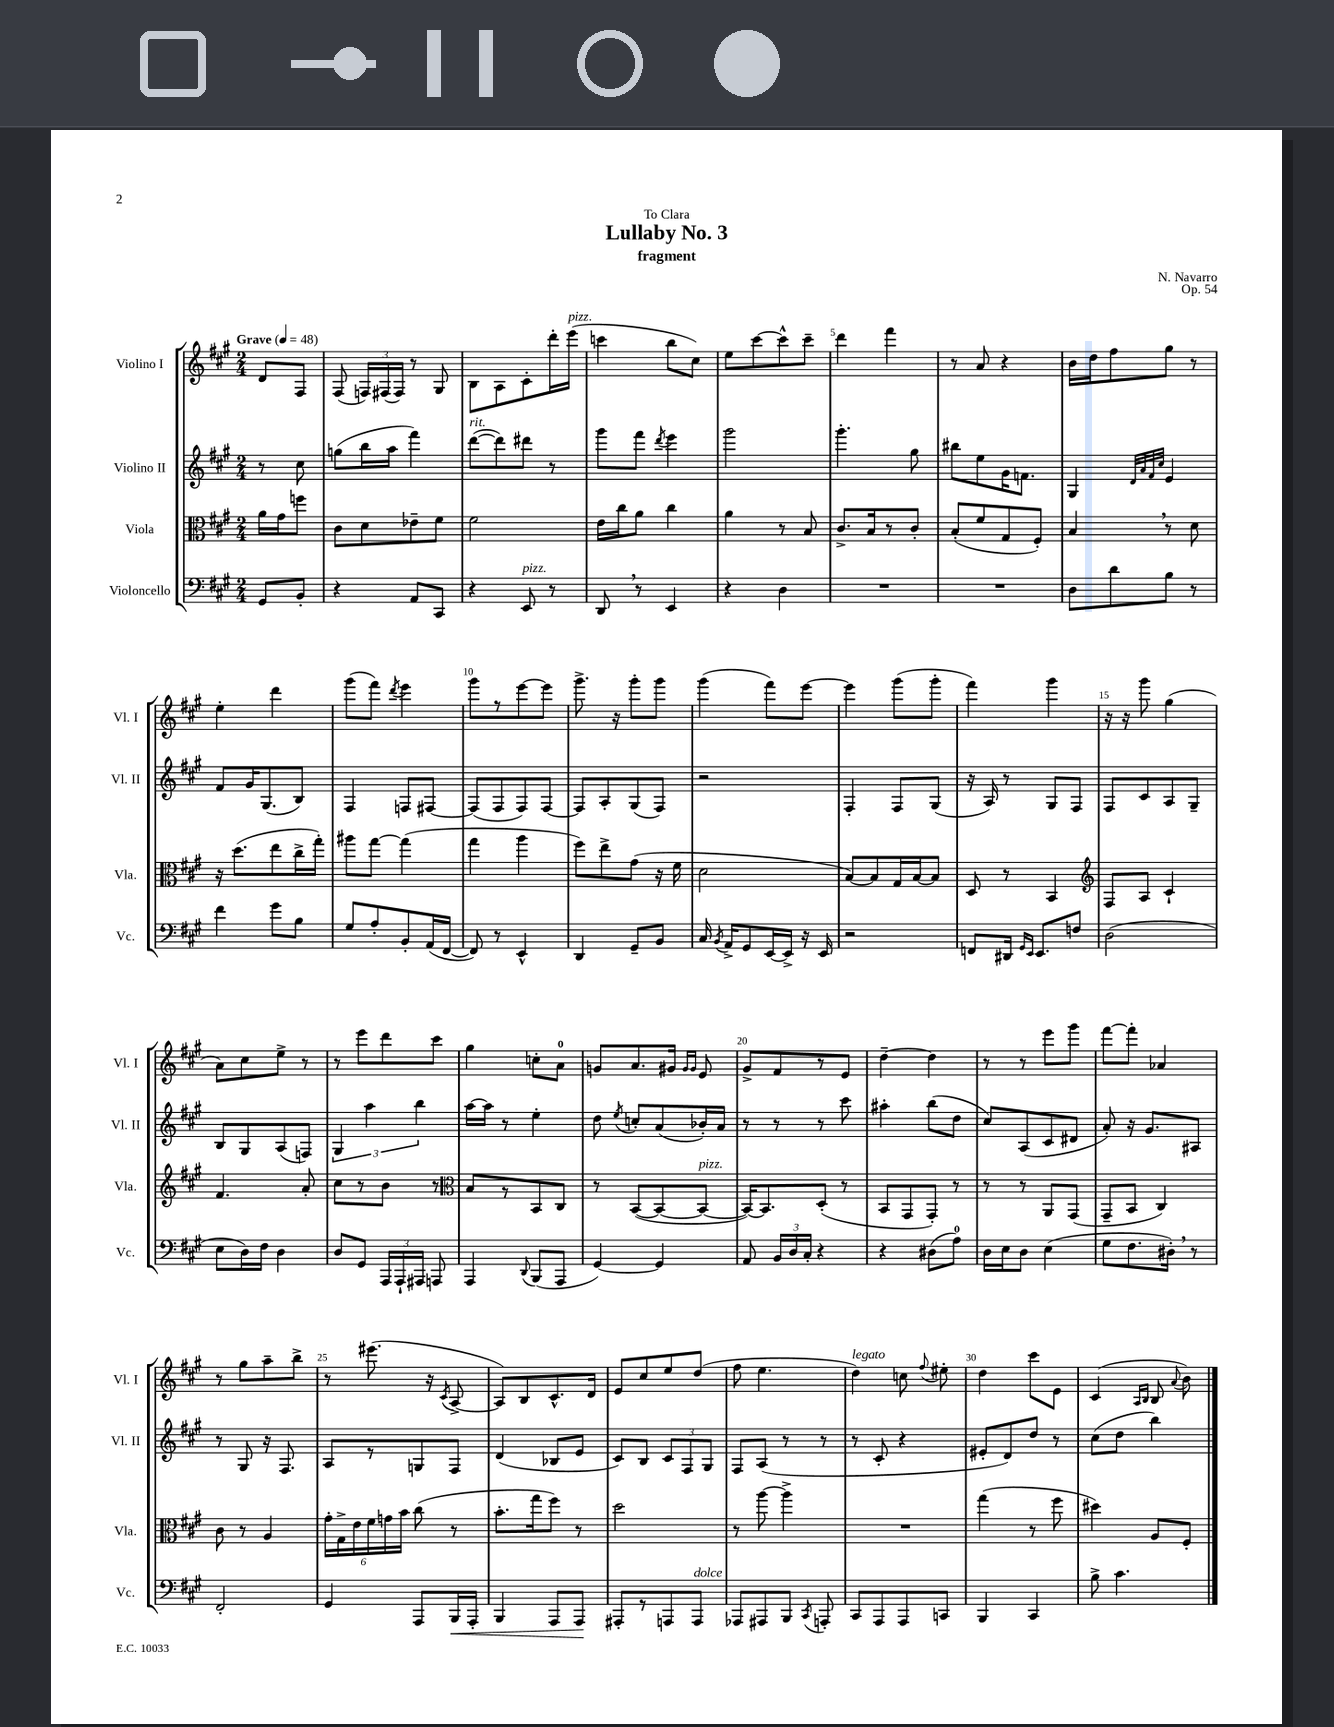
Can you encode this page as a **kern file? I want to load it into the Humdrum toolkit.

**kern	**dynam	**kern	**kern	**kern
*part4	*part4	*part3	*part2	*part1
*staff4	*staff4	*staff3	*staff2	*staff1
*I"Violoncello	*	*I"Viola	*I"Violino II	*I"Violino I
*I'Vc.	*	*I'Vla.	*I'Vl. II	*I'Vl. I
*clefF4	*	*clefC3	*clefG2	*clefG2
*k[f#c#g#]	*	*k[f#c#g#]	*k[f#c#g#]	*k[f#c#g#]
*M2/4	*	*M2/4	*M2/4	*M2/4
*MM48	*	*MM48	*MM48	*MM48
=	=	=	=	=
!	!	!	!	!LO:TX:a:B:t=Grave
8GG#/L	.	16a\LL	8r	8d/L
.	.	16g#\J	.	.
8BB'/J	.	8ffn\J	8cc#\	8F#/J
=1	=1	=1	=1	=1
4r	.	8c#\L	(8ggn\L	(8F#/
.	.	8d\	16bb\L	24Fn/LL)
.	.	.	.	(24F#X/
.	.	.	16aa\JJ	.
.	.	.	.	24F#/JJ)
8AA/L	.	8e-X~\	4fff#\)	8r
8CC#/J	.	8f#\J	.	8G#/
=2	=2	=2	=2	=2
!	!	!	!LO:TX:a:i:t=rit.	!
4r	.	2f#\	([8ddd\L	8B\L
.	.	.	8ddd\])	8A\
!LO:TX:a:i:t=pizz.	!	!	!	!
8EE/	.	.	8ddd#X\J	8c#'\
8r	.	.	8r	16ddd'\L
!	!	!	!	!LO:TX:a:i:t=pizz.
.	.	.	.	(16eee\JJ
=3	=3	=3	=3	=3
8DD,/	.	16e\LL	8ggg#\L	4cccn\
.	.	16cc#\J	.	.
8r	.	8a\J	8fff#\J	.
.	.	.	8qddd/	.
4EE/	.	4cc#\	4eee\	8bb\L
.	.	.	.	8cc#\J)
=4	=4	=4	=4	=4
4r	.	4a\	2ggg#\	8ee\L
.	.	.	.	[8ccc#\
4D\	.	8r	.	8ccc#^^\]
.	.	8B/	.	8ccc#~\J
=5	=5	=5	=5	=5
2r	.	8.c#^/L	4.ggg#'\	4ddd\
.	.	16B/k	.	.
.	.	8r	.	4fff#\
.	.	8c#'/J	8gg#\	.
=6	=6	=6	=6	=6
2r	.	(8B'/L	8bb#X\L	8r
.	.	8f#/	8ee\	8a/
.	.	8G#/	16g#\K	4r
.	.	.	8.fn\J	.
.	.	8F#'/J)	.	.
=7	=7	=7	=7	=7
8D\L	.	4B,/	4G#/	16b\LL
.	.	.	.	16dd\J
8d\	.	.	.	8ff#\
.	.	.	32qqd/LLL	.
.	.	.	32qqa/	.
.	.	.	32qqf#/	.
.	.	.	32qqcc#/JJJ	.
8B\J	.	8r	4e/	8gg#\J
8r	.	8d\	.	8r
!!LO:LB:g=z
=8	=8	=8	=8	=8
4f#\	.	16r	8f#/L	4ee'\
.	.	(8.dd\L	.	.
.	.	.	16g#/K	.
.	.	.	(8.G#/	.
8g#\L	.	8ee\	.	4ddd\
8B\J	.	16cc#^\L	8B/J)	.
.	.	16gg#'\JJ)	.	.
=9	=9	=9	=9	=9
8G#/L	.	8aa#X\L	4F#/	(8ggg#\L
8A'/	.	[8gg#\J	.	8fff#\J)
.	.	.	.	8qddd/
8BB'/	.	(4gg#\]	8Fn/L	4eee\
(16AA/L	.	.	[8F#X/J	.
[16FF#/JJ	.	.	.	.
=10	=10	=10	=10	=10
8FF#/])	.	4gg#\	(8F#/L]	8ggg#\L
8r	.	.	8F#/	8r
4EE^^/	.	4aa\	8F#/)	[8eee\
.	.	.	[8F#/J	8eee\J]
=11	=11	=11	=11	=11
4DD/	.	8ff#\L)	8F#/L]	8.ggg#^\
.	.	8ee^\	8A'/	.
.	.	.	.	16r
8GG#~/L	.	(8g#\J	(8G#/	8ggg#'\L
8BB/J	.	16r	8F#/J)	8ggg#\J
.	.	16f#\	.	.
=12	=12	=12	=12	=12
16C#/	.	2d\	2r	(4ggg#\
8qBB/	.	.	.	.
16AA^/KL	.	.	.	.
8GG#/	.	.	.	.
[16EE/L	.	.	.	8fff#\L)
16EE^/JJ]	.	.	.	.
16r	.	.	.	[8eee\J
16EE/	.	.	.	.
=13	=13	=13	=13	=13
2r	.	[8B/L)	4F#'/	4eee\]
.	.	8B/]	.	.
.	.	16G#/L	8F#/L	(8ggg#\L
.	.	[16B/J	.	.
.	.	8B/J]	(8G#/J	8ggg#'\J
=14	=14	=14	=14	=14
8FFn/L	.	8D/	16r	4fff#\)
.	.	.	16A/)	.
16DD#X/Jk	.	8r	8r	.
16qqGG#/LL	.	.	.	.
16qqEE/JJ	.	.	.	.
8.EE/L	.	.	.	.
.	.	4BB/	8G#/L	4ggg#\
8Fn/J	.	.	8F#/J	.
=15	=15	=15	=15	=15
*	*	*clefG2	*	*
(2D\	.	8F#/L	8F#/L	16r
.	.	.	.	16r
.	.	8A/J	8c#/	8ggg#\
.	.	4c#`/	8A/	(4gg#\
.	.	.	8G#~/J	.
!!LO:LB:g=z
=16	=16	=16	=16	=16
8E\L	.	4.f#/	8B/L	8a\L)
16D\L)	.	.	8G#/	8cc#\
16F#\JJ	.	.	.	.
4D\	.	.	(8A/	8ee^\J
.	.	8a'/	8Fn/J)	8r
=17	=17	=17	=17	=17
8D/L	.	8cc#\L	6G#/	8r
8GG#/J	.	8r	.	8eee\L
.	.	.	6aa\	.
24AAA/LL	.	8b\J	.	8ddd\
24AAA`/	.	.	.	.
24AAA#X/JJ	.	.	6bb\	.
8AAAn/	.	8r	.	8ccc#\J
=18	=18	=18	=18	=18
*	*	*clefC3	*	*
4AAA/	.	8B/L	[16aa\LL	4gg#\
.	.	.	16aa\JJ]	.
.	.	8r	8r	.
8qqDD/	.	.	.	.
(8BBB/L	.	8BB/	4ee'\	8ccn'\L
8AAA/J	.	8C#/J	.	8a\J
=19	=19	=19	=19	=19
[4GG#/)	.	8r	8dd\	8gn/L
.	.	.	8qee/	.
.	.	([8BB/L	8ccn'/L	8.a/
4GG#/]	.	8BB/_	(8a/	.
.	.	.	.	16g#X/Jk
.	.	.	.	16qqg#/LL
.	.	.	.	16qqg#/JJ
!	!	!LO:TX:a:i:t=pizz.	!	!
.	.	8BB/J_	16b-X'/L)	8e/
.	.	.	16a/JJ	.
=20	=20	=20	=20	=20
8AA/	.	16BB/KL_)	8r	8g#^/L
.	.	8.BB/]	.	.
24BB/LL	.	.	8r	8f#/
24D/	.	.	.	.
24C#'/JJ	.	.	.	.
4r	.	(8D'/J	8r	8r
.	.	8r	8ccc#\	8e/J
=21	=21	=21	=21	=21
4r	.	8BB/L	4aa#X'\	[4dd~\
.	.	8GG#/	.	.
(8D#X\L	.	8GG#'/J)	(8bb\L	4dd\]
8A\J)	.	8r	8dd\J	.
=22	=22	=22	=22	=22
16D\LL	.	8r	8cc#/L)	8r
16E\J	.	.	.	.
8D\J	.	8r	(8A/	8r
(4E\	.	8AA/L	8c#/	8eee\L
.	.	(8GG#/J	8d#X/J	8ggg#\J
=23	=23	=23	=23	=23
8G#\L	.	8GG#~/L	8a'/)	[8fff#\L
8.F#\	.	8BB/J	16r	8fff#'\J]
.	.	.	8.g#/L	.
.	.	4C#/)	.	4a-X/
16D#X',\Jk)	.	.	.	.
8r	.	.	8A#X/J	.
!!LO:LB:g=z
=24	=24	=24	=24	=24
2FF#'/	.	8c#\	8r	8r
.	.	8r	8G#/	8gg#\L
.	.	4A/	16r	8aa~\
.	.	.	8.F#/	.
.	.	.	.	8bb^\J
=25	=25	=25	=25	=25
4GG#/	.	24g#'\LL	8A/L	8r
.	.	24G#^\	.	.
.	.	24e\	.	.
.	.	24f#\	8r	(8.eee#X\
.	.	24gn\	.	.
.	.	24b\JJ	.	.
8AAA/L	.	(8cc#\	8Gn/	.
.	.	.	.	16r
.	.	.	.	8qc#/
!	!LO:HP:b	!	!	!
16BBB/L	<	8r	8F#/J	[8A^/
16AAA'/JJ	.	.	.	.
=26	=26	=26	=26	=26
4BBB/	.	8.b'\L	(4d/	8A/L])
.	.	.	.	8B/
.	.	16gg#\k	.	.
8AAA/L	.	8ff#\J)	8B-X/L	8.c#^^/
8AAA/J	.	8r	8e/J	.
.	.	.	.	16d/Jk
.	[	.	.	.
=27	=27	=27	=27	=27
8AAA#X'/L	.	2dd\	8c#/L)	8e/L
8r	.	.	8B/J	8cc#/
8AAAn/	.	.	12c#/L	8ee/
.	.	.	12F#/	.
!LO:TX:a:i:t=dolce	!	!	!	!
8AAA/J	.	.	.	(8dd/J
.	.	.	12G#/J	.
=28	=28	=28	=28	=28
8AAA-X/L	.	8r	8F#/L	8ff#\
8AAA#X/	.	[8aa\	(8A/J	4.ee\
8BBB/J	.	4aa^\]	8r	.
8qCC#/	.	.	.	.
8AAAn'/	.	.	8r	.
=29	=29	=29	=29	=29
!	!	!	!	!LO:TX:a:i:t=legato
8CC#/L	.	2r	8r	4dd\)
8AAA/	.	.	8c#'/	.
8AAA/	.	.	4r	8ccn\
.	.	.	.	8qqff#/
8CCn/J	.	.	.	8ee#X'\
=30	=30	=30	=30	=30
4BBB/	.	(4gg#\	8e#X'/L	4dd\
.	.	.	8d/)	.
4CC#/	.	8r	8dd/J	8ccc#\L
.	.	8ff#\	8r	8e\J
=31	=31	=31	=31	=31
8B^\	.	4dd#X\)	(8cc#\L	(4c#/
4.c#\	.	.	8dd\J	.
.	.	.	.	16qqA/LL
.	.	.	.	16qqB/JJ
.	.	8A/L	4bb\)	8B/
.	.	.	.	8qqa/
.	.	8F#'/J	.	8b\)
==	==	==	==	==
*-	*-	*-	*-	*-
